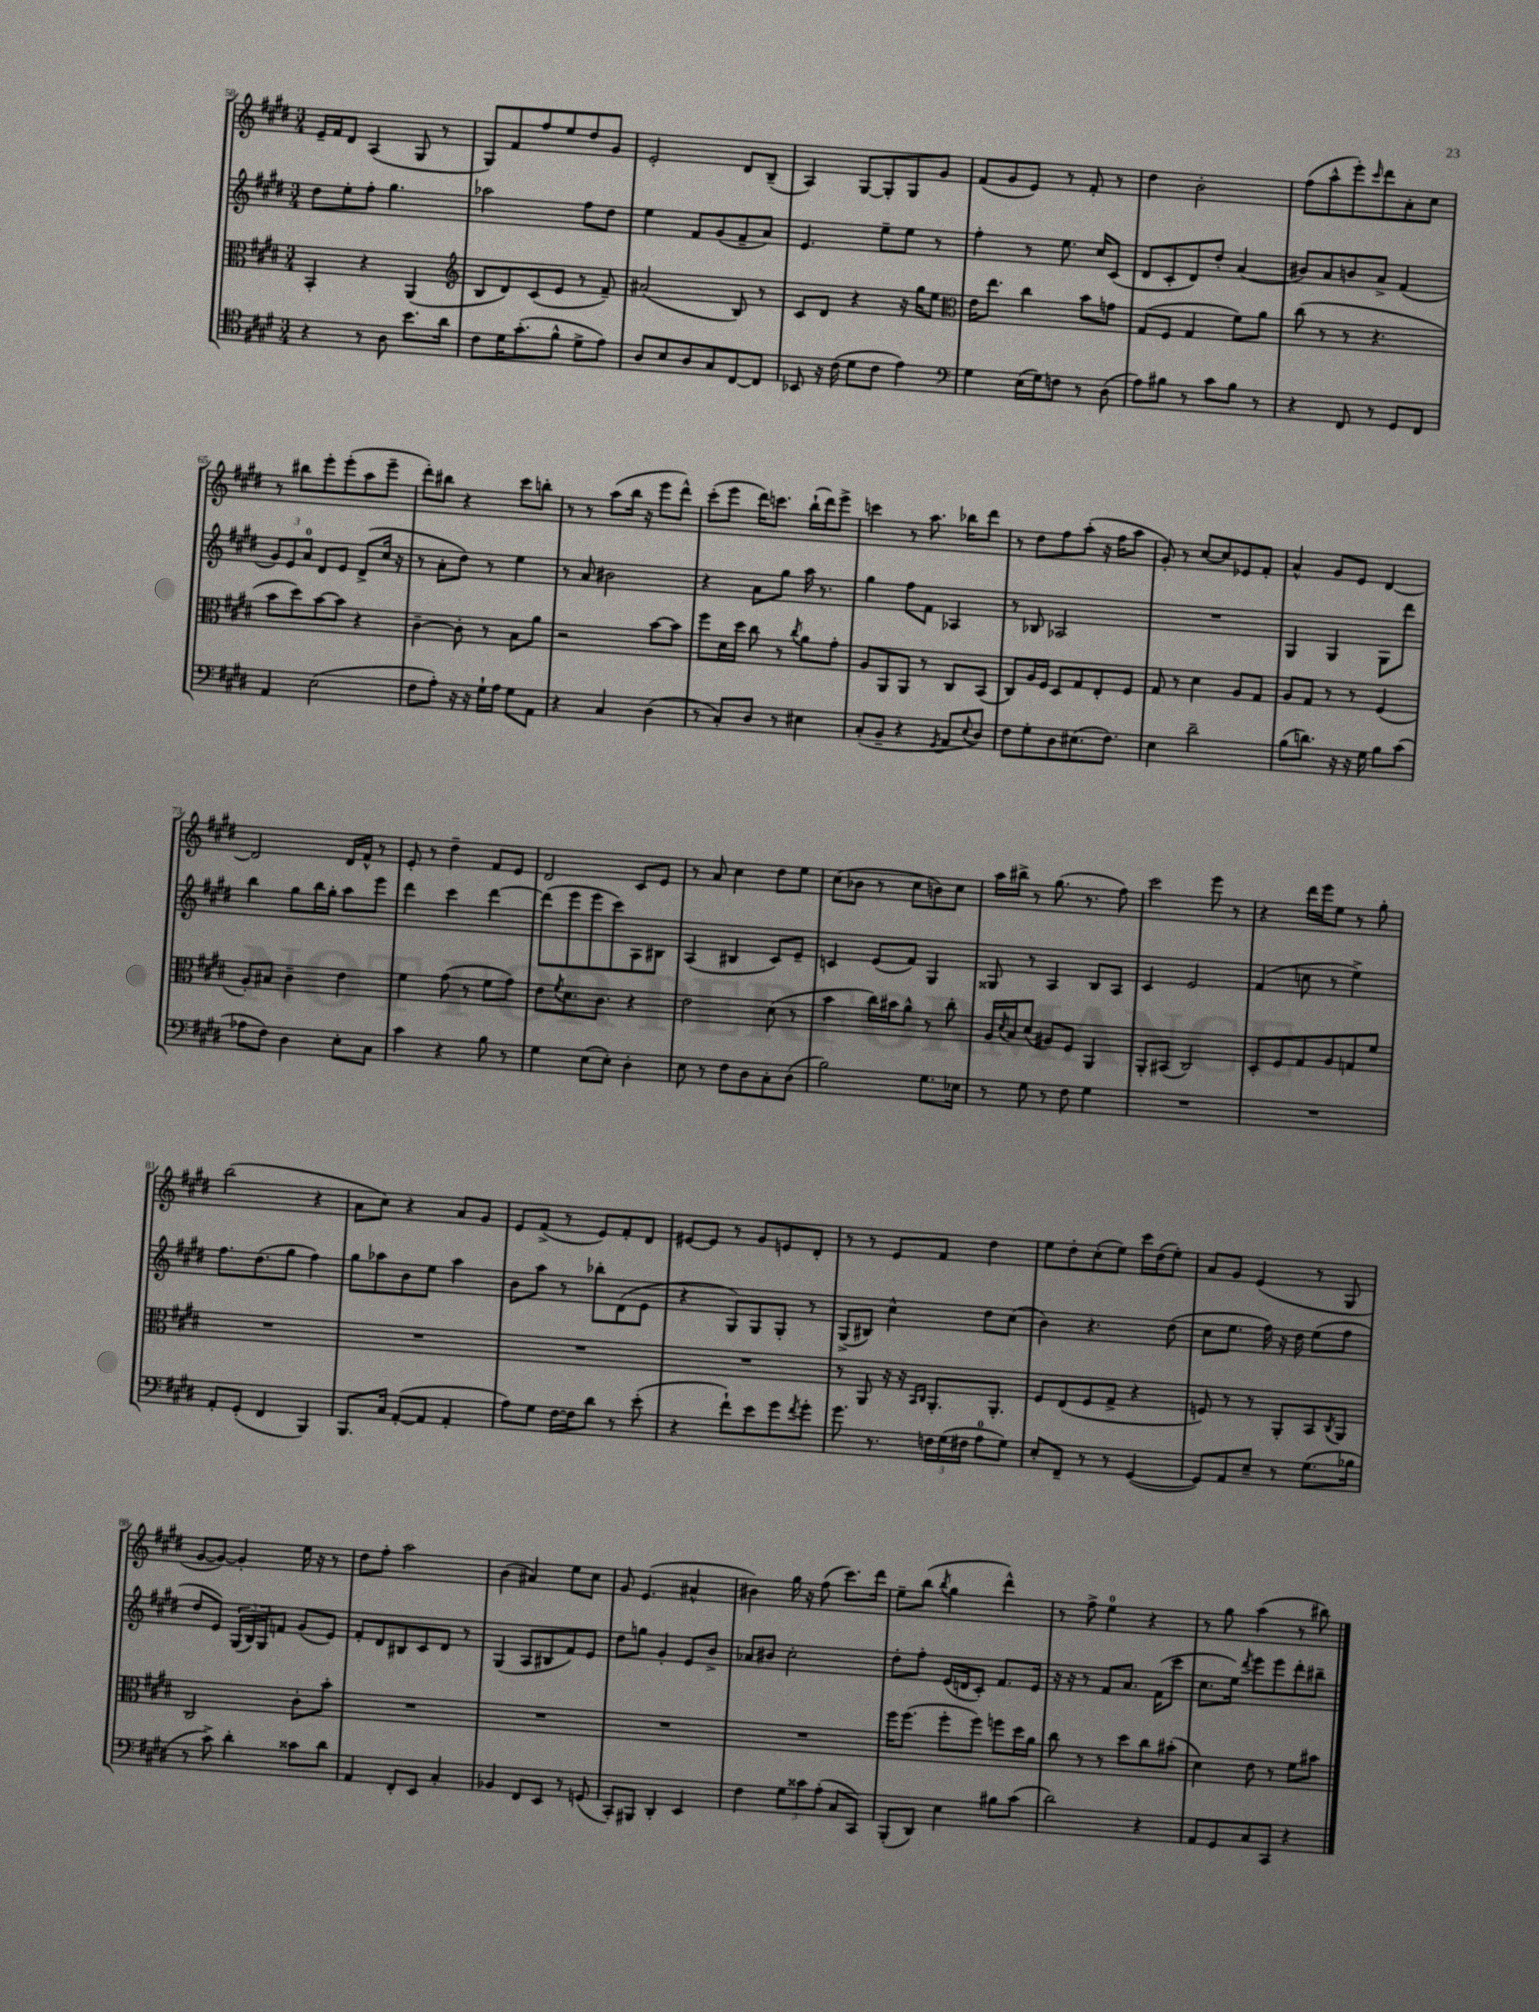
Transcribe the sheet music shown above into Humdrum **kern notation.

**kern	**kern	**kern	**kern
*part4	*part3	*part2	*part1
*staff4	*staff3	*staff2	*staff1
*clefC4	*clefC3	*clefG2	*clefG2
*k[f#c#g#d#]	*k[f#c#g#d#]	*k[f#c#g#d#]	*k[f#c#g#d#]
*M3/4	*M3/4	*M3/4	*M3/4
=58	=58	=58	=58
4r	4BB'/	8dd#\L	16e~/LL
.	.	.	16f#/J
.	.	8ee'\	8d#/J
8r	4r	8ff#'\J	(4A/
8A\	.	4.gg#\	.
8.b\L	(4AA/	.	8G#/
.	.	.	8r
16a\Jk	.	.	.
=59	=59	=59	=59
*	*clefG2	*	*
8c#\L	8B/L	2aa-X\	8G#/L)
16d#\K	8d#/)	.	8f#/
(8.g#'\	.	.	.
.	(8c#/	.	8ff#/
8f#^^\J	8e/J	.	8ee/
8d#^\L	8r	8ff#\L	8dd#/
8e\J)	8f#~/)	8dd#\J	8g#/J
=60	=60	=60	=60
8A/L	(2a#X/	4ee\	2e'/
8B/	.	.	.
8A/	.	8f#/L	.
8G#/	.	(8g#/	.
[8C#/	8B/)	8f#~/	8d#/L
8C#/J]	8r	8a/J)	(8B~/J
=61	=61	=61	=61
8BB-X/	8c#/L	4.e/	4A/)
16r	8d#/J	.	.
(16c#\	.	.	.
8d#\L	4r	.	[8G#/L
8c#\J	.	8ee~\L	8G#'/]
4e\)	16r	8ee\J	8G#/
.	16gg#\KL	.	.
.	8ee\J	8r	8g#/J
=62	=62	=62	=62
*clefF4	*clefC3	*	*
4G#\	16e\KL	4ff#'\	(8f#/L
.	8.ee\J	.	.
.	.	.	8g#/
(16E\LL	4cc#\	8r	8e/J)
16G#\J)	.	.	.
8Fn\J	.	8.ee\	8r
8r	8b\L	.	8f#'/
.	.	16cc#/KL	.
(8D#\	8gn\J	(8c#/J	8r
=63	=63	=63	=63
8A\L)	(8G#/L	8d#/L	4dd#\
8B#X\J	8F#/J	8c#'/	.
8r	4G#/	8d#/)	2b'\
8c#\L	.	8dd#'/J	.
8B#\J	8f#\L)	(4a/	.
8r	8a\J	.	.
=64	=64	=64	=64
4r	(8cc#\	8b#X/L)	(8ff#\L
.	8r	8a/	8aa^^\
8FF#/	8r	8bn/	8eee'\)
.	.	.	16qqccc#/
8r	4.r	8a^/J	8ddd#\
8GG#/L	.	(4f#/	8a'\
8FF#/J	.	.	8cc#\J
!!LO:LB:g=z
=65	=65	=65	=65
4AA/	8b\L	12g#/L)	8r
.	.	12e/	.
.	8dd#\)	.	8bb#X\L
.	.	12a/J	.
(2E\	[8b\	8d#/L	8eee'\
.	8b\J]	8e/J	(8eee'\
.	4r	(8d#^/L	8aa\
.	.	16cc#/Jk	8eee~\J
.	.	16r	.
=66	=66	=66	=66
8F#\L	[4c#~\	8r	8ddd#'\L)
8A'\J)	.	8a'\L	8bb#X\J
16r	8c#'\]	8dd#\J)	4r
16r	.	.	.
16G#`\LL	8r	8r	.
16A\JJ	.	.	.
8G#\L	8B\L	4ee\	8ccc#\L
8AA\J	8a\J	.	8bbn'\J
=67	=67	=67	=67
4r	2r	8r	8r
.	.	8a/	8r
4C#/	.	2b#X\	(8aa\L
.	.	.	16bb\Jk
.	.	.	16r
(4D#\	[8b\L	.	8eee\L
.	8b\J]	.	8ddd#^^\J)
=68	=68	=68	=68
8r	8ff#\L	4r	(8ccc#'\L
8C#'/L)	16d#\L	.	8eee\J
.	16dd#\JJ	.	.
8D#/J	8cc#\	8a\L	16ddd#\KL)
.	.	.	8.cccn\J
8r	8r	8gg#\J	.
.	8qcc#/	.	.
4E#X\	8a\L	16aa\	(16bb`\LL
.	.	8.r	16ddd#\J)
.	8g#'\J	.	8eee^\J
=69	=69	=69	=69
(8C#'/L	8A/L	4gg#\	4cccn\
8BB~/J	8AA/	.	.
4r	8AA/J	8ff#\L	8r
.	8r	8f#\J	8.aa\
8qGG#/	.	.	.
8AA/L	8C#/L	4A-X/	.
.	.	.	16bb-X\KL
8qqE/	.	.	.
8D#/J)	(8BB/J	.	8ddd#\J
=70	=70	=70	=70
8F#\L	8C#/L)	8r	8r
8G#'\	16A/L	8B-X/	8dd#\L
.	16F#/JJ	.	.
8D#\	8D#/L	2A-X/	8ff#\
(8.E#X\	8G#/	.	(8aa'\J
.	8E'/	.	16r
8.F#\J)	.	.	16ff#\KL
.	8F#/J	.	8aa\J
=71	=71	=71	=71
4E\	8G#/	2.r	8g#'/)
.	8r	.	8r
2d#~\	4d#\	.	[8cc#/L
.	.	.	8cc#/]
.	8A/L	.	8e-X/
.	8G#/J	.	8f#'/J
=72	=72	=72	=72
(8B\L	8A/L	4G#/	4a^^/
8.dn\J)	8G#/J	.	.
.	8r	4G#/	8g#/L
16r	.	.	.
16r	8r	.	8e/J
16G#\	.	.	.
8B\L	(4F#/	8G#\L	[4d#/
(8c#\J	.	8ddd#\J	.
!!LO:LB:g=z
=73	=73	=73	=73
8A-X\L	8A'/L)	4bb\	2d#/]
8F#\J)	8B#X/J	.	.
4D#\	4c#~\	8gg#\L	.
.	.	16bb\L	.
.	.	16gg#'\JJ	.
8E'\L	4e\	8aa\L	16d#/LL
.	.	.	16f#^^/JJ
8C#\J	.	8eee\J	8r
=74	=74	=74	=74
4c#\	4f#\	4ddd#\	8e'/
.	.	.	8r
4r	(8g#\	4ccc#\	4dd#~\
.	8r	.	.
8B\	8f#\L	[4ddd#\	8f#/L
8r	8g#\J)	.	8e/J
=75	=75	=75	=75
4G#\	8e\L	(8ddd#\L]	2d#/
.	8qf#/	.	.
.	8.d#\	8eee\	.
(8E\L	.	8eee\	.
.	8.c#\J	.	.
8E'\J)	.	8ccc#\)	.
4D#'\	4r	8A\	8c#/L
.	.	8B#X\J	8e/J
=76	=76	=76	=76
8E\	2e\	(4A/	8r
8r	.	.	8a/
8F#\L	.	4B#X/	4cc#\
8D#\	.	.	.
8C#'\	(8d#\	8c#/L)	8dd#\L
(8D#\J	8r	8e~/J	8ee\J
=77	=77	=77	=77
2B\)	4b\	4cn/	(8cc#\L
.	.	.	8b-X\J
.	16cc#\LL)	(8e/L	8r
.	16b#X\J	.	.
.	8a^^\J	8f#/J)	8cc#\L
8.G#\L	8r	4G#/	8bn\)
.	8cc#'\	.	8cc#\J
16E-X\Jk	.	.	.
=78	=78	=78	=78
8r	16A/LL	8G##X/	16aa\LL
.	8qd#/	.	.
.	16B/J	.	16bb#X^\JJ
8G#\	(8d#/J	8r	8r
8r	8A#X/L)	4A/	(8.gg#\
8F#\	8F#/J	.	.
.	.	.	8.r
4G#\	4AA/	8B/L	.
.	.	8A/J	8ff#\)
=79	=79	=79	=79
2.r	8AA'/L	4c#/	2ccc#\
.	(8BB#X/J	.	.
.	2C#/)	2e/	.
.	.	.	8eee\
.	.	.	8r
=80	=80	=80	=80
2.r	8D#'/L	(4f#/	4r
.	8F#/	.	.
.	8G#/	8ccn\	16ddd#\LL
.	.	.	16eee\J
.	8A/	8r	8ee\J
.	8Gn/	4ee^\)	8r
.	8f#/J	.	8gg#'\
!!LO:LB:g=z
=81	=81	=81	=81
8AA'/L	2.r	8.ff#\L	(2bb\
(8GG#'/J	.	.	.
.	.	(8.dd#\	.
4FF#/	.	.	.
.	.	8gg#\J	.
4BBB/)	.	4ff#\)	4r
=82	=82	=82	=82
8.BBB/L	2.r	8gg#\L	8a\L
.	.	8aa-X\	8cc#\J)
16C#/Jk	.	.	.
([8AA'/L	.	8b\	4r
8AA/J]	.	8ee\J	.
4AA'/	.	4aa-\	8a/L
.	.	.	8g#/J
=83	=83	=83	=83
8A\L)	2.r	8b\L	8e/L
8G#\J	.	8aa\J	(8f#^/J
[16F#\LL	.	8r	8r
16F#\J]	.	.	.
8d#\J	.	8bb-X'\L	8e/L)
8r	.	(8d#\	8f#'/
(8e'\	.	8e\J	8d#/J
=84	=84	=84	=84
4r	2.r	4r	[8e#X/L
.	.	.	8e#/J]
8f#`\L)	.	8G#/L)	8r
8e\	.	8G#/	8g#/L
8g#\	.	8G#'/J	8en/
8qf#/	.	.	.
8g#'\J	.	8r	8d#'/J
=85	=85	=85	=85
8.g#\	8r	(8G#^/L	8r
.	8AA/	8B#X/J)	8r
8.r	.	.	.
.	16r	4cc#^^\	8e/L
.	16r	.	.
.	16qqBB/LL	.	.
.	16qqC#/JJ	.	.
24Fn\LL	8.AA'/L	.	8f#/J
(24G#\	.	.	.
24F#X\JJ	.	.	.
8A\L	.	8dd#\L	4dd#\
.	8.AA'/J	.	.
8G#\J)	.	(8cc#\J	.
=86	=86	=86	=86
8E'/L	8F#/L	4b\)	8ee\L
8FF#~/J	(8E/	.	8dd#'\
8r	8F#/	4.r	(8cc#'\
8r	8G#^/J	.	8ee\J)
([4GG#/	4r	.	16ccc#\LL
.	.	.	(16dd#\J
.	.	(8dd#\	8ee'\J)
=87	=87	=87	=87
8GG#/L])	8Fn/)	8cc#\L	8a/L
8AA/	8r	8.ee\J	8g#/J
8E~/J	8r	.	(4e/
.	.	16ff#\)	.
8r	8AA'/L	16r	.
.	.	16dd#\	.
(8.G#\L	8BB/	(8ee\L	8r
.	8qC#/	.	.
.	8AA/J	8ff#\J	8G#/
16B-X\Jk	.	.	.
!!LO:LB:g=z
=88	=88	=88	=88
8r	2C#/	8dd#/L	[8g#/L
8c#^\)	.	8e/J)	8g#/J_)
4d#'\	.	(24G#/LL	4g#'/]
.	.	24B/)	.
.	.	24G#/J	.
.	.	8fn/J	.
8c##X\L	8c#'\L	(8g#/L	16ee\
.	.	.	16r
8d#\J	8b'\J	8e/J)	8r
=89	=89	=89	=89
4AA/	2.r	8f#'/L	8dd#\L
.	.	8d#/	8ff#'\J
8FF#'/L	.	8B#X/	2aa\
8EE/J	.	8c#/	.
4C#'/	.	8d#/J	.
.	.	8r	.
=90	=90	=90	=90
4BB-X/	2.r	(4G#/	(4b\
8FF#/L	.	8A/L	4a#X/)
8EE/J	.	8B#X/	.
8r	.	8f#/)	8ee\L
(8GGn/	.	8e/J	8cc#\J
=91	=91	=91	=91
8CC#'/L)	2.r	8dd#\L	8g#/
8BBB#X/J	.	8ggn\J	(4.e/
4DD#'/	.	4g#'/	.
4EE/	.	8e/L	4a#X^^/
.	.	8b^/J	.
=92	=92	=92	=92
4F#\	2.r	8a-X/L	4b#X\)
.	.	8b#X/J	.
12G#\L	.	2cc#'\	16gg#\
.	.	.	16r
12c##X\	.	.	.
.	.	.	(8ff#\
(12A'\J	.	.	.
8C#/L	.	.	8.ccc#\L)
8CC#/J)	.	.	.
.	.	.	16ddd#\Jk
=93	=93	=93	=93
(8BBB'/L	16ff#\KL	8dd#'\L	8ee~\L
.	(8.ff#\J	.	.
8DD#/J)	.	8ff#'\J	(8bb\J
.	.	.	8qbb/
4E\	8ff#'\L	(16e/LL	4gg#\
.	.	16dn/J	.
.	8ff#\J)	8c#'/J)	.
8B#X\L	8ffn\L	8.f#/L	4ddd#^^\)
(8c#\J	16dd#\L	.	.
.	16a\JJ	16e/Jk	.
=94	=94	=94	=94
2d#\)	8cc#\	16r	8r
.	.	16r	.
.	8r	8r	8ff#^\
.	8r	8f#/L	4ee\
.	8dd#\L	8.a/J	.
4r	8cc#\	.	4r
.	.	(16f#\KL	.
.	(8b#X'\J	8ccc#\J	.
=95	=95	=95	=95
8AA/L	4d#\)	8.cc#\L	8r
8GG#/	.	.	8gg#\
.	.	16ee\Jk)	.
.	.	8qddd#/	.
8C#/	8e\	8eee\L	(4aa\
8CC#/J	8r	8eee\	.
4r	8f#\L	8ddd#'\	8r
.	8b#X\J	8bb#X~\J	8bb#X\)
==	==	==	==
*-	*-	*-	*-
